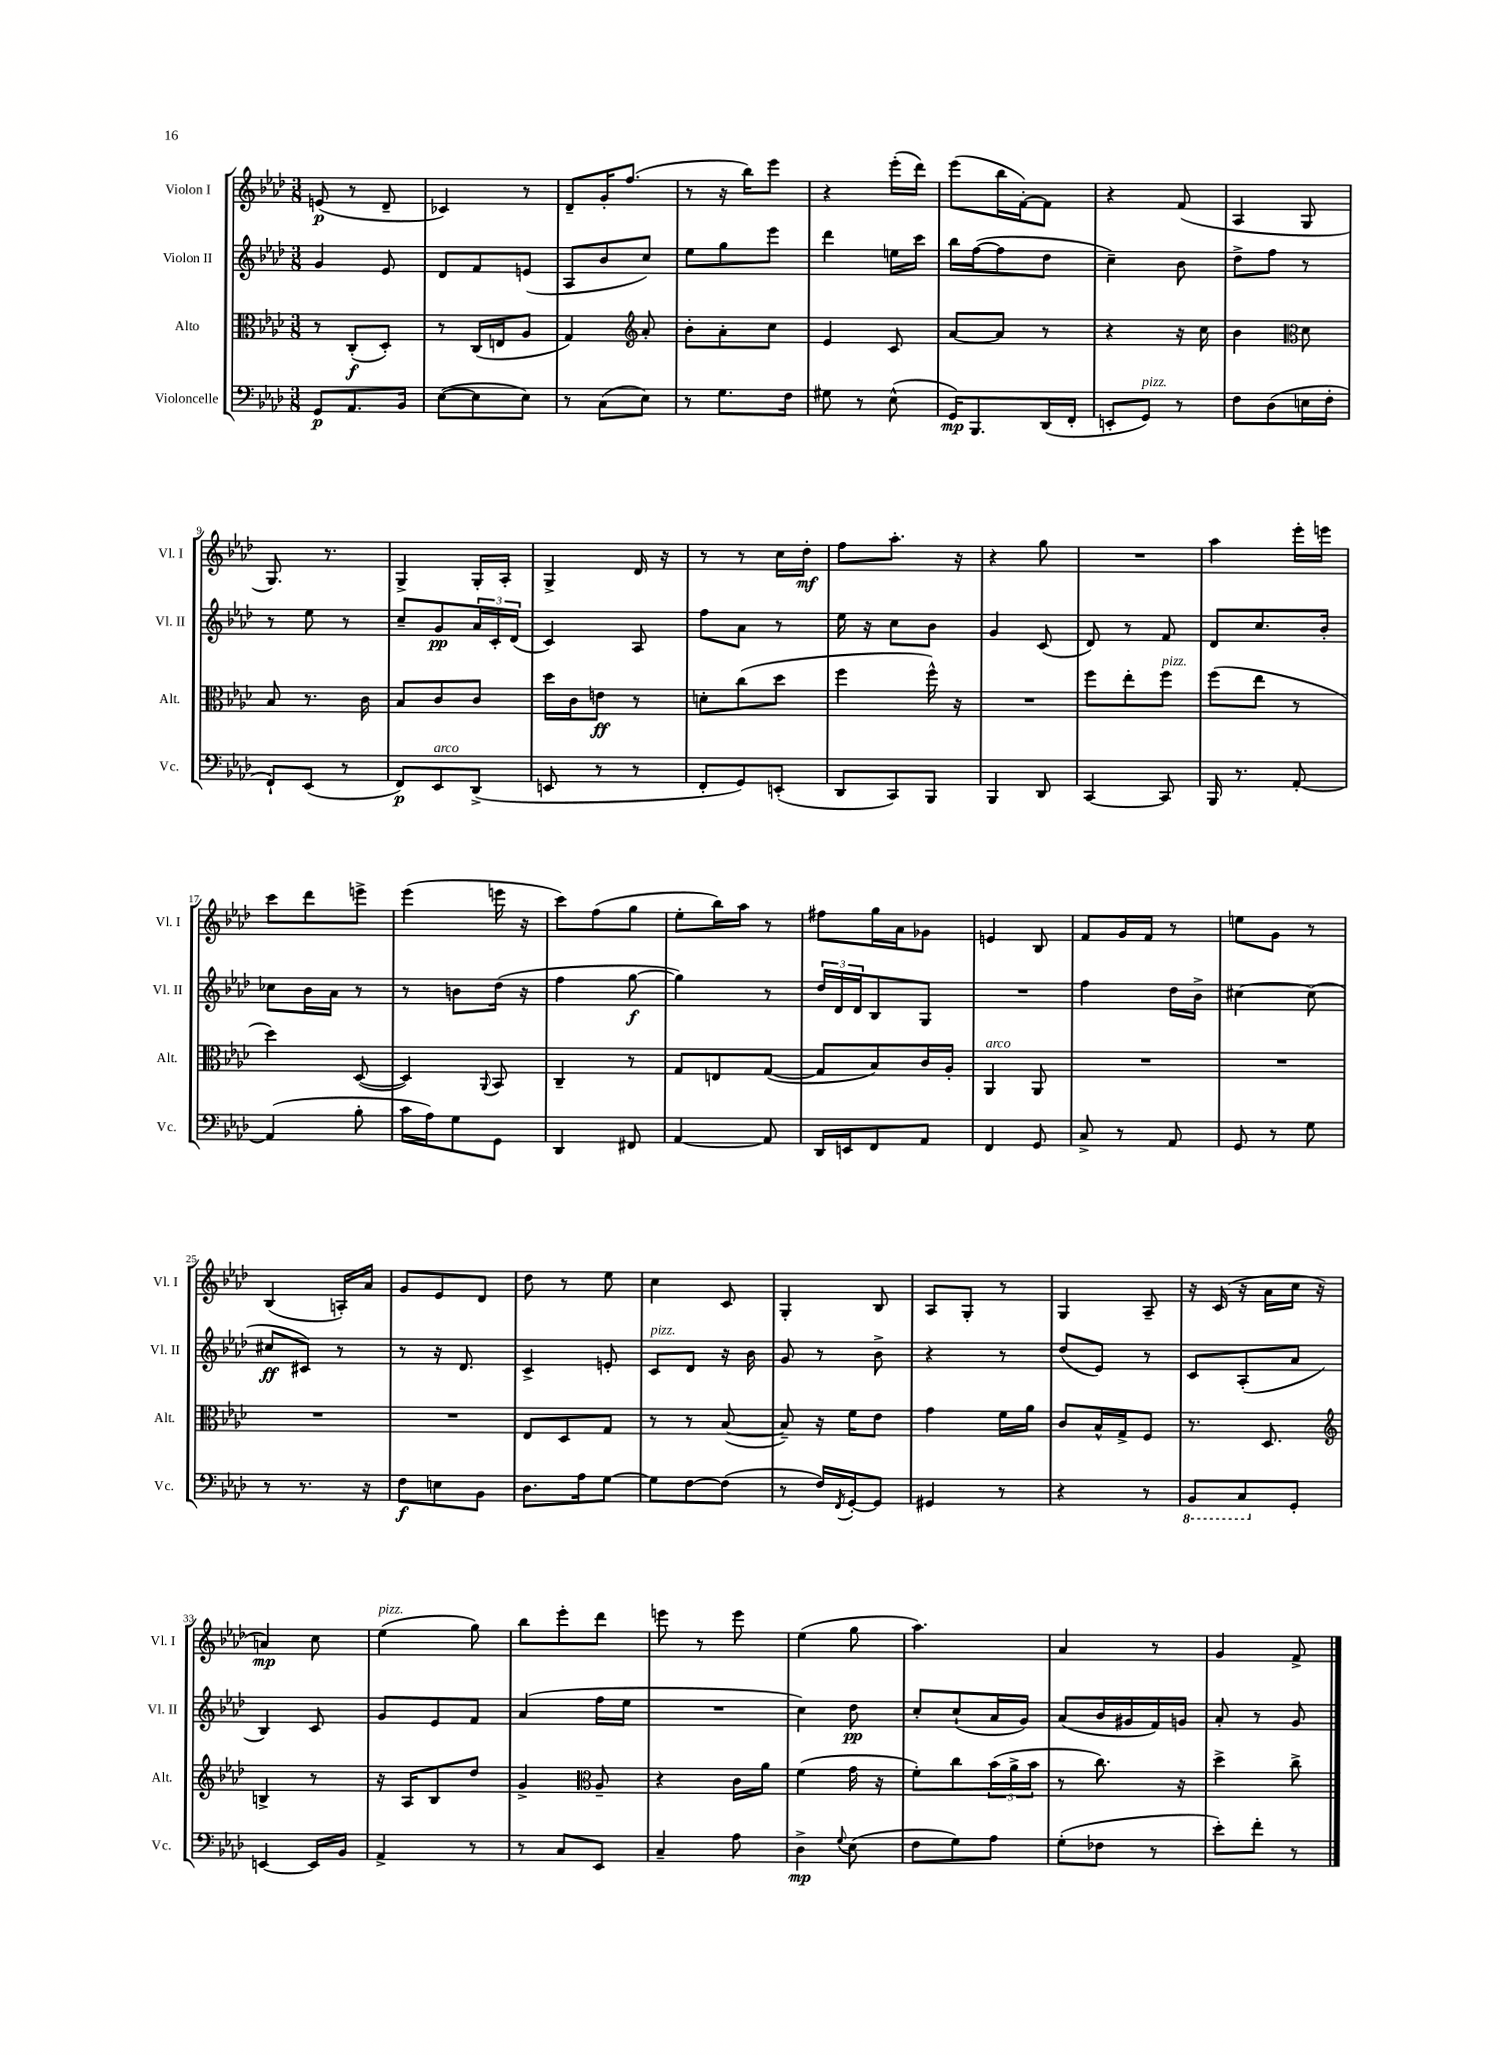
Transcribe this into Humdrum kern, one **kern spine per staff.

**kern	**dynam	**kern	**dynam	**kern	**dynam	**kern	**dynam
*part4	*part4	*part3	*part3	*part2	*part2	*part1	*part1
*staff4	*staff4	*staff3	*staff3	*staff2	*staff2	*staff1	*staff1
*I"Violoncelle	*	*I"Alto	*	*I"Violon II	*	*I"Violon I	*
*I'Vc.	*	*I'Alt.	*	*I'Vl. II	*	*I'Vl. I	*
*clefF4	*	*clefC3	*	*clefG2	*	*clefG2	*
*k[b-e-a-d-]	*	*k[b-e-a-d-]	*	*k[b-e-a-d-]	*	*k[b-e-a-d-]	*
*M3/8	*	*M3/8	*	*M3/8	*	*M3/8	*
=1	=1	=1	=1	=1	=1	=1	=1
8GG/L	p	8r	.	4g/	.	(8en/	p
8.AA-/	.	(8C'/L	f	.	.	8r	.
.	.	8D-'/J)	.	8e-/	.	8d-~/	.
16BB-/Jk	.	.	.	.	.	.	.
=2	=2	=2	=2	=2	=2	=2	=2
([8E-\L	.	8r	.	8d-/L	.	4c-X/)	.
8E-\]	.	(16C/LL	.	8f/	.	.	.
.	.	16En/J	.	.	.	.	.
8E-\J)	.	8A-/J	.	(8en/J	.	8r	.
=3	=3	=3	=3	=3	=3	=3	=3
8r	.	4G/)	.	8A-/L	.	8d-~/L	.
(8C\L	.	.	.	8b-/	.	16g'/K	.
.	.	.	.	.	.	(8.ff/J	.
*	*	*clefG2	*	*	*	*	*
8E-\J)	.	8a-'/	.	8cc/J)	.	.	.
=4	=4	=4	=4	=4	=4	=4	=4
8r	.	8b-'\L	.	8ee-\L	.	8r	.
8.G\L	.	8a-'\	.	8gg\	.	16r	.
.	.	.	.	.	.	16bb-\KL)	.
.	.	8cc\J	.	8eee-\J	.	8eee-\J	.
16F\Jk	.	.	.	.	.	.	.
=5	=5	=5	=5	=5	=5	=5	=5
8G#X\	.	4e-/	.	4ddd-\	.	4r	.
8r	.	.	.	.	.	.	.
(8E-^^\	.	8c/	.	16een\LL	.	(16eee-'\LL	.
.	.	.	.	16ccc\JJ	.	16ddd-\JJ)	.
=6	=6	=6	=6	=6	=6	=6	=6
16GG/KL)	mp	[8a-/L	.	16bb-\LL	.	(8eee-\L	.
8.BBB-/	.	.	.	([16ff\J	.	.	.
.	.	8a-/J]	.	8ff\]	.	16bb-\L	.
.	.	.	.	.	.	[16f'\J)	.
(16DD-/L	.	8r	.	8dd-\J	.	8f\J]	.
16FF'/JJ	.	.	.	.	.	.	.
=7	=7	=7	=7	=7	=7	=7	=7
8EEn'/L	.	4r	.	4cc~\)	.	4r	.
!LO:TX:a:i:t=pizz.	!	!	!	!	!	!	!
8GG/J)	.	.	.	.	.	.	.
8r	.	16r	.	8b-\	.	(8f/	.
.	.	16cc\	.	.	.	.	.
=8	=8	=8	=8	=8	=8	=8	=8
8F\L	.	4b-\	.	8dd-^\L	.	4A-/	.
(8D-\	.	.	.	8ff\J	.	.	.
*	*	*clefC3	*	*	*	*	*
16En\L	.	8d-\	.	8r	.	8G/	.
16F'\JJ	.	.	.	.	.	.	.
!!LO:LB:g=z
=9	=9	=9	=9	=9	=9	=9	=9
8FF`/L)	.	8B-/	.	8r	.	8.G/)	.
(8EE-/J	.	8.r	.	8ee-\	.	.	.
.	.	.	.	.	.	8.r	.
8r	.	.	.	8r	.	.	.
.	.	16c\	.	.	.	.	.
=10	=10	=10	=10	=10	=10	=10	=10
8FF/L)	p	8B-/L	.	8cc~/L	.	4G^/	.
!LO:TX:a:i:t=arco	!	!	!	!	!	!	!
8EE-/	.	8c/	.	8g/	pp	.	.
(8DD-^/J	.	8c/J	.	24a-/L	.	16G'/LL	.
.	.	.	.	24c'/	.	.	.
.	.	.	.	.	.	16A-'/JJ	.
.	.	.	.	(24d-/JJ	.	.	.
=11	=11	=11	=11	=11	=11	=11	=11
8EEn/	.	16dd-\LL	.	4c/)	.	4G^/	.
.	.	16c\J	.	.	.	.	.
8r	.	8en\J	ff	.	.	.	.
8r	.	8r	.	8A-/	.	16d-/	.
.	.	.	.	.	.	16r	.
=12	=12	=12	=12	=12	=12	=12	=12
8FF'/L	.	8dn'\L	.	8ff\L	.	8r	.
8GG/)	.	(8cc\	.	8a-\J	.	8r	.
(8EEn'/J	.	8dd-\J	.	8r	.	16cc\LL	.
.	.	.	.	.	.	16dd-'\JJ	mf
=13	=13	=13	=13	=13	=13	=13	=13
8DD-/L	.	4ff\	.	16ee-\	.	8ff\L	.
.	.	.	.	16r	.	.	.
8CC/)	.	.	.	8cc\L	.	8.aa-'\J	.
8BBB-/J	.	16ff^^\)	.	8b-\J	.	.	.
.	.	16r	.	.	.	16r	.
=14	=14	=14	=14	=14	=14	=14	=14
4BBB-/	.	4.r	.	4g/	.	4r	.
8DD-/	.	.	.	(8c/	.	8gg\	.
=15	=15	=15	=15	=15	=15	=15	=15
[4CC/	.	8ff\L	.	8d-/)	.	4.r	.
.	.	8ee-'\	.	8r	.	.	.
!	!	!LO:TX:a:i:t=pizz.	!	!	!	!	!
8CC/]	.	8ff\J	.	8f/	.	.	.
=16	=16	=16	=16	=16	=16	=16	=16
16BBB-/	.	(8ff\L	.	8d-/L	.	4aa-\	.
8.r	.	.	.	.	.	.	.
.	.	8ee-\J	.	8.cc/	.	.	.
[8AA-'/	.	8r	.	.	.	16eee-'\LL	.
.	.	.	.	16b-'/Jk	.	16eeen\JJ	.
!!LO:LB:g=z
=17	=17	=17	=17	=17	=17	=17	=17
(4AA-/]	.	4dd-\)	.	8cc-X\L	.	8ccc\L	.
.	.	.	.	16b-\L	.	8ddd-\	.
.	.	.	.	16a-\JJ	.	.	.
8B-'\	.	([8D-/	.	8r	.	8eeen^\J	.
=18	=18	=18	=18	=18	=18	=18	=18
16c\LL	.	4D-/])	.	8r	.	(4eee-\	.
16A-\J)	.	.	.	.	.	.	.
8G\	.	.	.	8bn\L	.	.	.
.	.	8qqAA-/	.	.	.	.	.
8GG\J	.	8BB-/	.	(16dd-\Jk	.	16eeen\	.
.	.	.	.	16r	.	16r	.
=19	=19	=19	=19	=19	=19	=19	=19
4DD-/	.	4C~/	.	4ff\	.	8ccc\L)	.
.	.	.	.	.	.	(8ff\	.
8FF#X/	.	8r	.	[8gg\	f	8gg\J	.
=20	=20	=20	=20	=20	=20	=20	=20
[4AA-/	.	8G/L	.	4gg\])	.	8ee-'\L	.
.	.	8En/	.	.	.	16bb-\L)	.
.	.	.	.	.	.	16aa-\JJ	.
8AA-/]	.	([8G/J	.	8r	.	8r	.
=21	=21	=21	=21	=21	=21	=21	=21
16DD-/LL	.	8G/L]	.	24dd-/LL	.	8ff#X\L	.
.	.	.	.	24d-/	.	.	.
16EEn/J	.	.	.	.	.	.	.
.	.	.	.	24d-/J	.	.	.
8FF/	.	8B-/)	.	8B-/	.	16gg\L	.
.	.	.	.	.	.	16a-\J	.
8AA-/J	.	16c/L	.	8G/J	.	8g-X\J	.
.	.	16A-'/JJ	.	.	.	.	.
=22	=22	=22	=22	=22	=22	=22	=22
!	!	!LO:TX:a:i:t=arco	!	!	!	!	!
4FF/	.	4AA-/	.	4.r	.	4en/	.
8GG/	.	8AA-/	.	.	.	8B-/	.
=23	=23	=23	=23	=23	=23	=23	=23
8C^/	.	4.r	.	4ff\	.	8f/L	.
8r	.	.	.	.	.	16g/L	.
.	.	.	.	.	.	16f/JJ	.
8AA-/	.	.	.	16dd-\LL	.	8r	.
.	.	.	.	16b-^\JJ	.	.	.
=24	=24	=24	=24	=24	=24	=24	=24
8GG/	.	4.r	.	[4cc#X\	.	8een\L	.
8r	.	.	.	.	.	8g\J	.
8G\	.	.	.	(8cc#\]	.	8r	.
!!LO:LB:g=z
=25	=25	=25	=25	=25	=25	=25	=25
8r	.	4.r	.	8cc#X/L	ff	(4B-/	.
8.r	.	.	.	8c#X/J)	.	.	.
.	.	.	.	8r	.	16An'/LL)	.
16r	.	.	.	.	.	16a-/JJ	.
=26	=26	=26	=26	=26	=26	=26	=26
8F\L	f	4.r	.	8r	.	8g/L	.
8En\	.	.	.	16r	.	8e-/	.
.	.	.	.	8.d-/	.	.	.
8BB-\J	.	.	.	.	.	8d-/J	.
=27	=27	=27	=27	=27	=27	=27	=27
8.D-\L	.	8E-/L	.	4c^/	.	8dd-\	.
.	.	8D-/	.	.	.	8r	.
16A-\k	.	.	.	.	.	.	.
[8G\J	.	8G/J	.	8en'/	.	8ee-\	.
=28	=28	=28	=28	=28	=28	=28	=28
!	!	!	!	!LO:TX:a:i:t=pizz.	!	!	!
8G\L]	.	8r	.	8c/L	.	4cc\	.
[8F\	.	8r	.	8d-/J	.	.	.
(8F\J]	.	([8B-/	.	16r	.	8c/	.
.	.	.	.	16b-\	.	.	.
=29	=29	=29	=29	=29	=29	=29	=29
8r	.	8B-~/])	.	8g/	.	4G'/	.
16F/LL)	.	16r	.	8r	.	.	.
8qFF/	.	.	.	.	.	.	.
[16GG'/J	.	16f\KL	.	.	.	.	.
8GG/J]	.	8e-\J	.	8b-^\	.	8B-/	.
=30	=30	=30	=30	=30	=30	=30	=30
4GG#X/	.	4g\	.	4r	.	8A-/L	.
.	.	.	.	.	.	8G'/J	.
8r	.	16f\LL	.	8r	.	8r	.
.	.	16a-\JJ	.	.	.	.	.
=31	=31	=31	=31	=31	=31	=31	=31
4r	.	8c/L	.	(8dd-/L	.	4G/	.
.	.	16B-^^/L	.	8e-/J)	.	.	.
.	.	16G^/J	.	.	.	.	.
8r	.	8F/J	.	8r	.	8A-~/	.
=32	=32	=32	=32	=32	=32	=32	=32
*8ba	*	*	*	*	*	*	*
8BBB-/L	.	8.r	.	8c/L	.	16r	.
.	.	.	.	.	.	(16c/	.
8CC/	.	.	.	(8A-'/	.	16r	.
.	.	8.D-/	.	.	.	16a-\LL	.
*X8ba	*	*	*	*	*	*	*
8GG'/J	.	.	.	8a-/J	.	16cc\JJ	.
.	.	.	.	.	.	16r	.
!!LO:LB:g=z
=33	=33	=33	=33	=33	=33	=33	=33
*	*	*clefG2	*	*	*	*	*
[4EEn/	.	4Bn^/	.	4B-/)	.	4an/)	mp
16EE/LL]	.	8r	.	8c/	.	8cc\	.
16BB-/JJ	.	.	.	.	.	.	.
=34	=34	=34	=34	=34	=34	=34	=34
!	!	!	!	!	!	!LO:TX:a:i:t=pizz.	!
4AA-^/	.	16r	.	8g/L	.	(4ee-\	.
.	.	16A-/KL	.	.	.	.	.
.	.	8B-/	.	8e-/	.	.	.
8r	.	8dd-/J	.	8f/J	.	8gg\)	.
=35	=35	=35	=35	=35	=35	=35	=35
8r	.	4g^/	.	(4a-/	.	8bb-\L	.
8C/L	.	.	.	.	.	8eee-'\	.
*	*	*clefC3	*	*	*	*	*
8EE-/J	.	8A-~/	.	16ff\LL	.	8ddd-\J	.
.	.	.	.	16ee-\JJ	.	.	.
=36	=36	=36	=36	=36	=36	=36	=36
4C~/	.	4r	.	4.r	.	8eeen\	.
.	.	.	.	.	.	8r	.
8A-\	.	16c\LL	.	.	.	8eee\	.
.	.	16a-\JJ	.	.	.	.	.
=37	=37	=37	=37	=37	=37	=37	=37
4D-^\	mp	(4f\	.	4cc\)	.	(4ee-\	.
8qqG/	.	.	.	.	.	.	.
(8E-\	.	16g\	.	8dd-\	pp	8gg\	.
.	.	16r	.	.	.	.	.
=38	=38	=38	=38	=38	=38	=38	=38
8F\L	.	8f'\L)	.	8cc'/L	.	4.aa-\)	.
8G\)	.	8cc\	.	(8cc`/	.	.	.
8A-\J	.	(24b-\L	.	16a-/L	.	.	.
.	.	24a-^\	.	.	.	.	.
.	.	.	.	16g/JJ)	.	.	.
.	.	24b-\JJ	.	.	.	.	.
=39	=39	=39	=39	=39	=39	=39	=39
(8G'\L	.	8r	.	(8a-/L	.	4a-/	.
8F-X\J	.	8.cc\)	.	16b-/L	.	.	.
.	.	.	.	16g#X/	.	.	.
8r	.	.	.	16f/)	.	8r	.
.	.	16r	.	16gn/JJ	.	.	.
=40	=40	=40	=40	=40	=40	=40	=40
8e-'\L)	.	4dd-^\	.	8a-'/	.	4g/	.
8f'\J	.	.	.	8r	.	.	.
8r	.	8cc^\	.	8g/	.	8f^/	.
==	==	==	==	==	==	==	==
*-	*-	*-	*-	*-	*-	*-	*-
